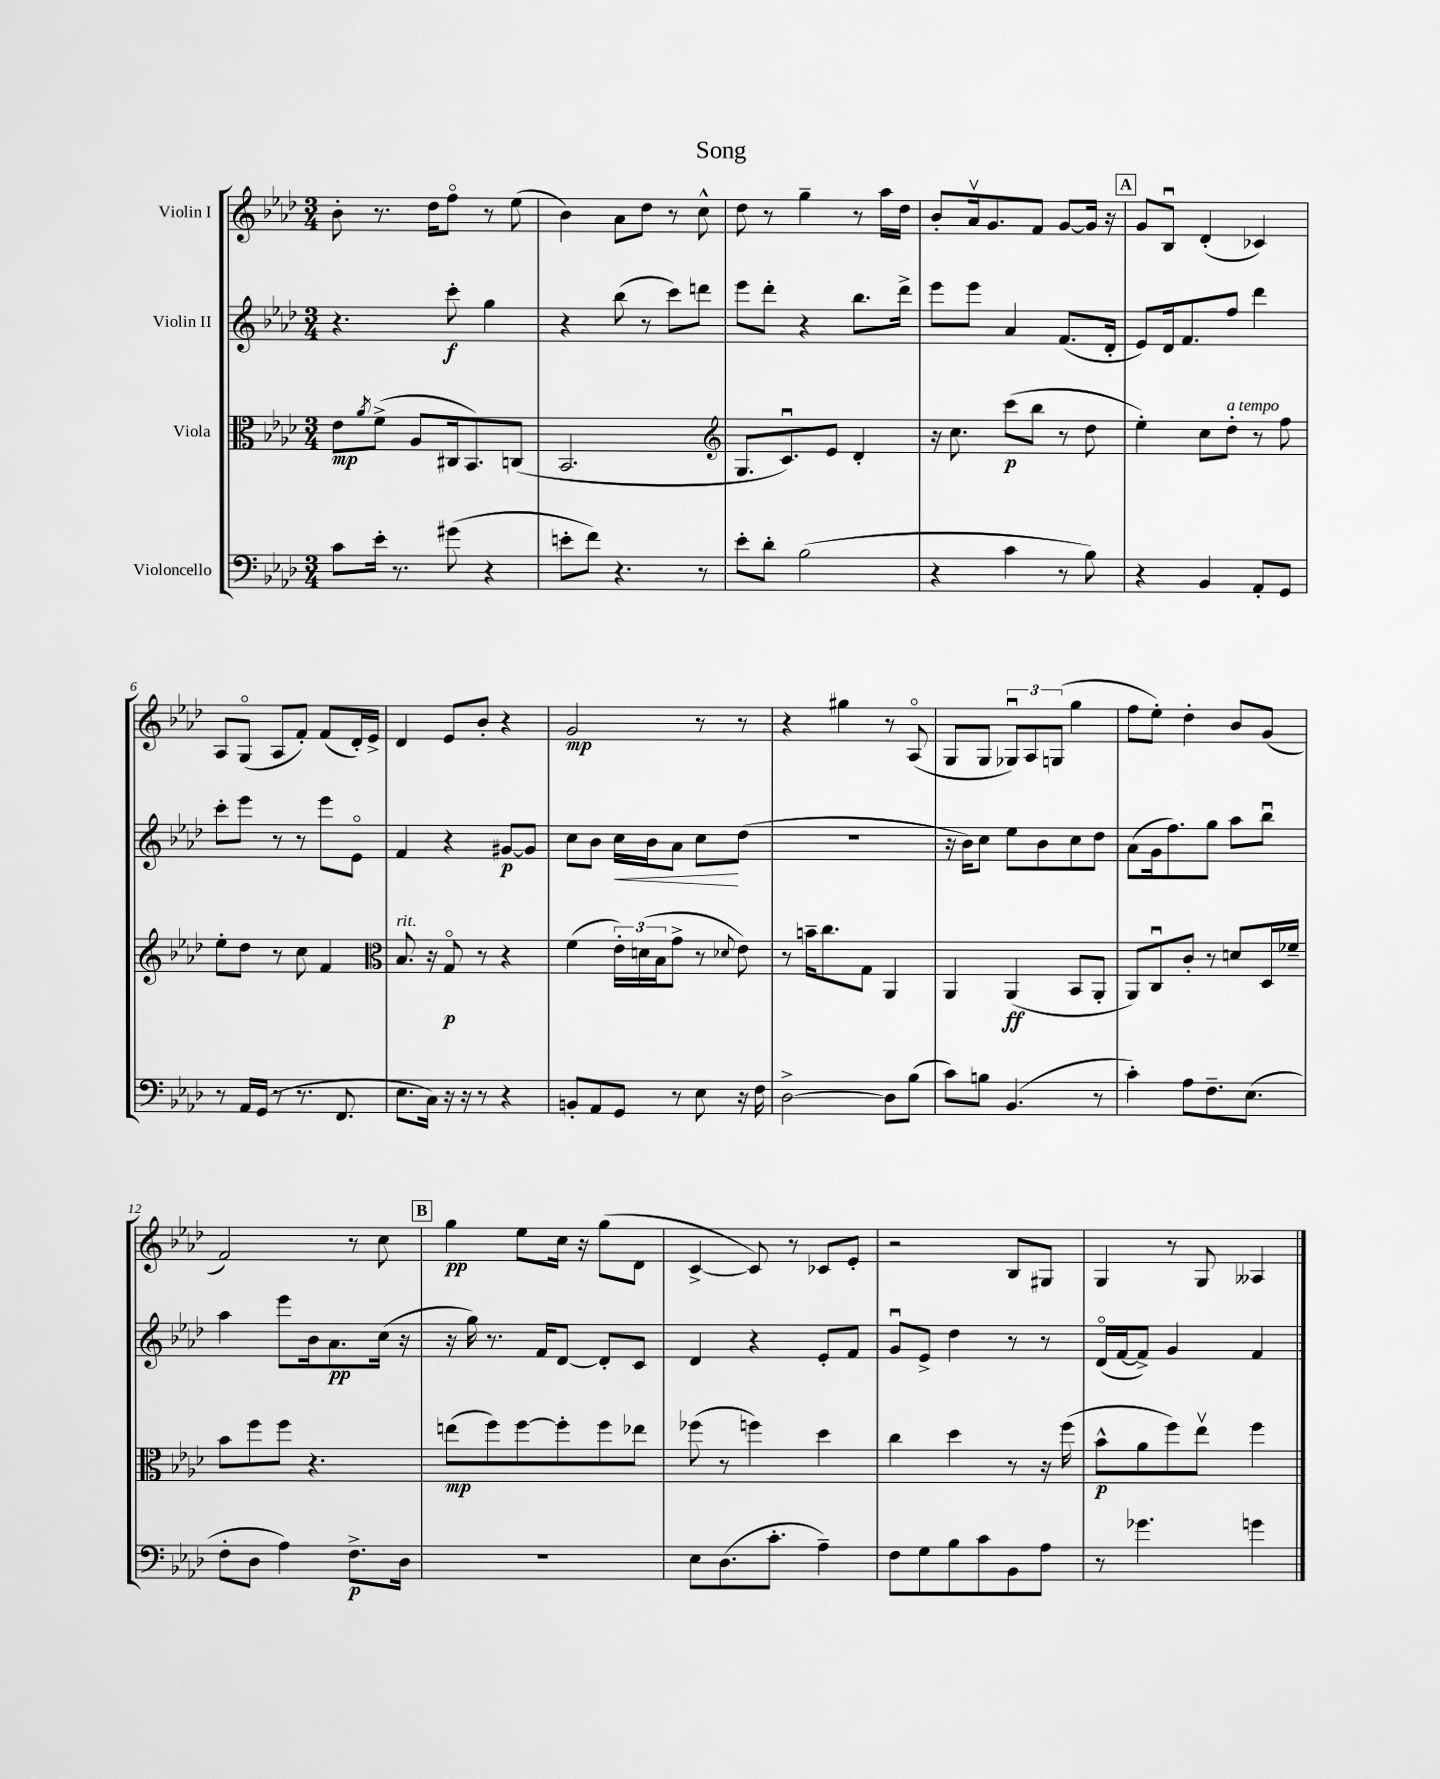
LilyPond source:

\header { title = "Song" }
<<
\new StaffGroup <<
\new Staff = "s0" \with { instrumentName = "Violin I" } {
    \clef treble \key aes \major \numericTimeSignature \time 3/4
    bes'8-. r8. des''16 f''8\flageolet r8 ees''8( |
    bes'4) aes'8 des''8 r8 c''8-^ |
    des''8 r8 g''4-- r8 aes''16 des''16 |
    bes'8-. aes'16\upbow g'8. f'8 g'8~ g'16 r16 |
    \mark \markup { \box "A" } g'8 bes8\downbow des'4-.( ces'4) |
    aes8 g8\flageolet( aes8 f'8-.) f'8( des'16-.) ees'16-> |
    des'4 ees'8 bes'8-. r4 |
    g'2\mp r8 r8 |
    r4 gis''4 r8 aes8\flageolet( |
    g8 g8 \tuplet 3/2 { ges8\downbow) aes8 g8( } g''4 |
    f''8 ees''8-.) des''4-. bes'8 g'8( |
    f'2) r8 c''8 |
    \mark \markup { \box "B" } g''4\pp ees''8 c''16 r16 g''8( des'8 |
    c'4~-> c'8) r8 ces'8 ees'8-. |
    r2 bes8 gis8 |
    g4 r8 g8 aeses4 \bar "|." |
}
\new Staff = "s1" \with { instrumentName = "Violin II" } {
    \clef treble \key aes \major \numericTimeSignature \time 3/4
    r4. c'''8-.\f g''4 |
    r4 bes''8( r8 c'''8) d'''8 |
    ees'''8 des'''8-. r4 bes''8. des'''16-> |
    ees'''8 ees'''8 aes'4 f'8.( des'16-. |
    \mark \markup { \box "A" } ees'8) des'16 f'8. f''8 des'''4 |
    c'''8-. ees'''8 r8 r8 ees'''8 ees'8\flageolet |
    f'4 r4 gis'8~\p gis'8 |
    c''8 bes'8 c''16\< bes'16 aes'8 c''8\! des''8( |
    R2. |
    r16 bes'16) c''8 ees''8 bes'8 c''8 des''8 |
    aes'8( g'16 f''8.) g''8 aes''8 bes''8\downbow |
    aes''4 ees'''8 bes'16 aes'8.\pp c''16( r16 |
    \mark \markup { \box "B" } r16 g''16) r8. f'16 des'8~ des'8-. c'8 |
    des'4 r4 ees'8-. f'8 |
    g'8\downbow ees'8-> des''4 r8 r8 |
    des'16\flageolet( f'16~ f'8->) g'4 f'4 \bar "|." |
}
\new Staff = "s2" \with { instrumentName = "Viola" } {
    \clef alto \key aes \major \numericTimeSignature \time 3/4
    ees'8\mp \acciaccatura { aes'8 } f'8->( aes8 cis16 bes,8.) c8( |
    bes,2. |
    \clef treble g8. c'8.\downbow) ees'8 des'4-. |
    r16 c''8. c'''8\p( bes''8 r8 des''8 |
    \mark \markup { \box "A" } ees''4-.) c''8 des''8-.^\markup { \italic "a tempo" } r8 f''8 |
    ees''8-. des''8 r8 c''8 f'4 |
    \clef alto bes8.^\markup { \italic "rit." } r16 g8\flageolet\p r8 r4 |
    f'4( \tuplet 3/2 { ees'16-.) d'16( bes16 } g'8-> r8 \appoggiatura { des'8 } ees'8) |
    r8 b'16-- c''8. g8 aes,4 |
    aes,4 aes,4\ff( bes,8 aes,8-. |
    aes,8) c8\downbow c'8-. r8 d'8 des16 fes'16-- |
    bes'8 f''8 f''8 r4. |
    \mark \markup { \box "B" } e''8\mp( f''8) f''8~ f''8-. f''8 ees''8 |
    fes''8( r8 f''4) des''4 |
    c''4 des''4 r8 r16 f''16( |
    bes'8-^\p aes'8 f''8) ees''8\upbow f''4 \bar "|." |
}
\new Staff = "s3" \with { instrumentName = "Violoncello" } {
    \clef bass \key aes \major \numericTimeSignature \time 3/4
    c'8 ees'16-. r8. gis'8( r4 |
    e'8-. f'8) r4. r8 |
    ees'8-. des'8-. bes2( |
    r4 c'4 r8 bes8) |
    \mark \markup { \box "A" } r4 bes,4 aes,8-. g,8 |
    r8 aes,16 g,16( r8 r8. f,8. |
    ees8. c16) r16 r16 r8 r4 |
    b,8-. aes,8 g,8 r8 ees8 r16 f16 |
    des2~-> des8 bes8( |
    c'8) b8 bes,4.( r8 |
    c'4-.) aes8 f8.-- ees8.( |
    f8-. des8 aes4) f8.->\p des16 |
    \mark \markup { \box "B" } R2. |
    ees8 des8.( c'8.-. aes4--) |
    f8 g8 bes8 c'8 bes,8 aes8 |
    r8 ges'4. g'4 \bar "|." |
}
>>
>>
